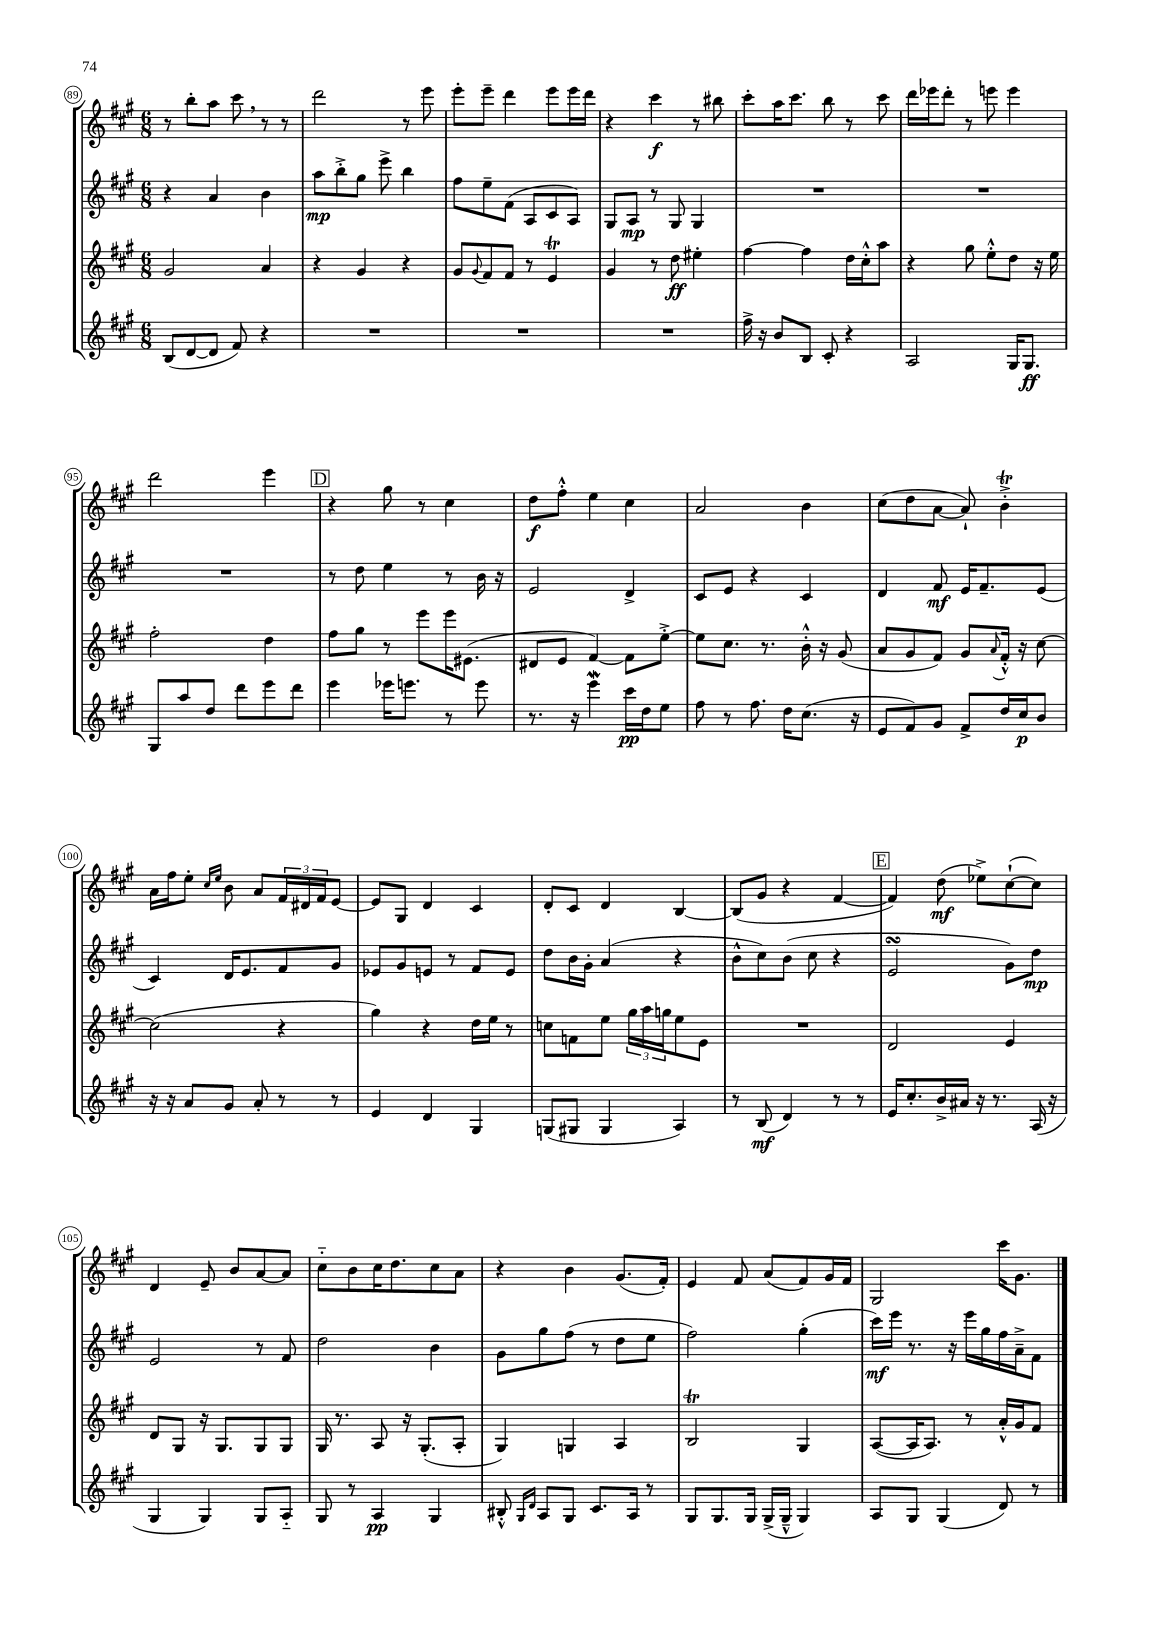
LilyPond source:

<<
\new StaffGroup <<
\new Staff = "s0" {
    \clef treble \key a \major \numericTimeSignature \time 6/8
    r8 b''8-. a''8 cis'''8 \breathe r8 r8 |
    d'''2 r8 e'''8 |
    e'''8-. e'''8-- d'''4 e'''8 e'''16 d'''16 |
    r4 cis'''4\f r8 bis''8 |
    cis'''8-. a''16 cis'''8. b''8 r8 cis'''8 |
    d'''16 ees'''16 d'''8-. r8 e'''8 e'''4 |
    d'''2 e'''4 |
    \mark \markup { \box "D" } r4 gis''8 r8 cis''4 |
    d''8\f fis''8-.-^ e''4 cis''4 |
    a'2 b'4 |
    cis''8( d''8 a'8~ a'8-!) b'4-.->\trill |
    a'16 fis''16 e''8-. \grace { cis''16 e''16 } b'8 a'8 \tuplet 3/2 { fis'16 dis'16 fis'16 } e'8~ |
    e'8 gis8 d'4 cis'4 |
    d'8-. cis'8 d'4 b4~ |
    b8( gis'8 r4 fis'4~ |
    \mark \markup { \box "E" } fis'4) d''8\mf( ees''8->) cis''8~-!( cis''8) |
    d'4 e'8-- b'8 a'8~ a'8 |
    cis''8-_ b'8 cis''16 d''8. cis''8 a'8 |
    r4 b'4 gis'8.( fis'16-.) |
    e'4 fis'8 a'8( fis'8) gis'16 fis'16 |
    gis2 cis'''16 gis'8. \bar "|." |
}
\new Staff = "s1" {
    \clef treble \key a \major \numericTimeSignature \time 6/8
    r4 a'4 b'4 |
    a''8\mp b''8-.-> gis''8 e'''8-> b''4 |
    fis''8 e''8-- fis'8( a8 cis'8 a8) |
    gis8 a8\mp r8 gis8 gis4 |
    R2. |
    R2. |
    R2. |
    \mark \markup { \box "D" } r8 d''8 e''4 r8 b'16 r16 |
    e'2 d'4-> |
    cis'8 e'8 r4 cis'4 |
    d'4 fis'8\mf e'16 fis'8.-- e'8( |
    cis'4) d'16 e'8. fis'8 gis'8 |
    ees'8 gis'8 e'8 r8 fis'8 e'8 |
    d''8 b'16 gis'16-. a'4( r4 |
    b'8-^ cis''8) b'8( cis''8 r4 |
    \mark \markup { \box "E" } e'2\turn gis'8) d''8\mp |
    e'2 r8 fis'8 |
    d''2 b'4 |
    gis'8 gis''8 fis''8( r8 d''8 e''8 |
    fis''2) gis''4-.( |
    cis'''16\mf) e'''16 r8. r16 e'''16 gis''16 fis''16 a'16---> fis'8 \bar "|." |
}
\new Staff = "s2" {
    \clef treble \key a \major \numericTimeSignature \time 6/8
    gis'2 a'4 |
    r4 gis'4 r4 |
    gis'8 \appoggiatura { gis'8 } fis'8 fis'8 r8 e'4\trill |
    gis'4 r8 d''8\ff eis''4-. |
    fis''4~ fis''4 d''16 cis''16-.-^ a''8 |
    r4 gis''8 e''8-.-^ d''8 r16 e''16 |
    fis''2-. d''4 |
    \mark \markup { \box "D" } fis''8 gis''8 r8 e'''8 e'''16 eis'8.( |
    dis'8 e'8 fis'4~) fis'8 e''8~-.-> |
    e''8 cis''8. r8. b'16-.-^ r16 gis'8( |
    a'8 gis'8 fis'8) gis'8 \appoggiatura { a'8 } fis'16-.-^ r16 cis''8~ |
    cis''2( r4 |
    gis''4) r4 d''16 e''16 r8 |
    c''8 f'8 e''8 \tuplet 3/2 { gis''16 a''16 g''16 } e''8 e'8 |
    R2. |
    \mark \markup { \box "E" } d'2 e'4 |
    d'8 gis8 r16 gis8. gis8 gis8 |
    gis16 r8. a8 r16 gis8.-.( a8-. |
    gis4) g4 a4 |
    b2\trill gis4 |
    a8~( a16 a8.) r8 a'16-.-^ gis'16 fis'8 \bar "|." |
}
\new Staff = "s3" {
    \clef treble \key a \major \numericTimeSignature \time 6/8
    b8( d'8~ d'8 fis'8) r4 |
    R2. |
    R2. |
    R2. |
    fis''16-> r16 b'8 b8 cis'8-. r4 |
    a2 gis16 gis8.\ff |
    gis8 a''8 d''8 d'''8 e'''8 d'''8 |
    \mark \markup { \box "D" } e'''4 ees'''16 e'''8. r8 e'''8 |
    r8. r16 e'''4\mordent cis'''16\pp d''16 e''8 |
    fis''8 r8 fis''8. d''16 cis''8.( r16 |
    e'8 fis'8) gis'8 fis'8-> d''16 cis''16\p b'8 |
    r16 r16 a'8 gis'8 a'8-. r8 r8 |
    e'4 d'4 gis4 |
    g8( gis8 gis4 a4) |
    r8 b8\mf( d'4) r8 r8 |
    \mark \markup { \box "E" } e'16 cis''8.-. b'16-> ais'16 r16 r8. a16( r16 |
    gis4 gis4) gis8 a8-_ |
    gis8 r8 a4\pp gis4 |
    bis8-.-^ \grace { gis16 d'16 } a8 gis8 cis'8. a16 r8 |
    gis8 gis8. gis16 gis16->( gis16---^ gis4) |
    a8 gis8 gis4( d'8) r8 \bar "|." |
}
>>
>>
\layout { \context { \Score currentBarNumber = #89 \override BarNumber.stencil = #(make-stencil-circler 0.1 0.3 ly:text-interface::print) } }
